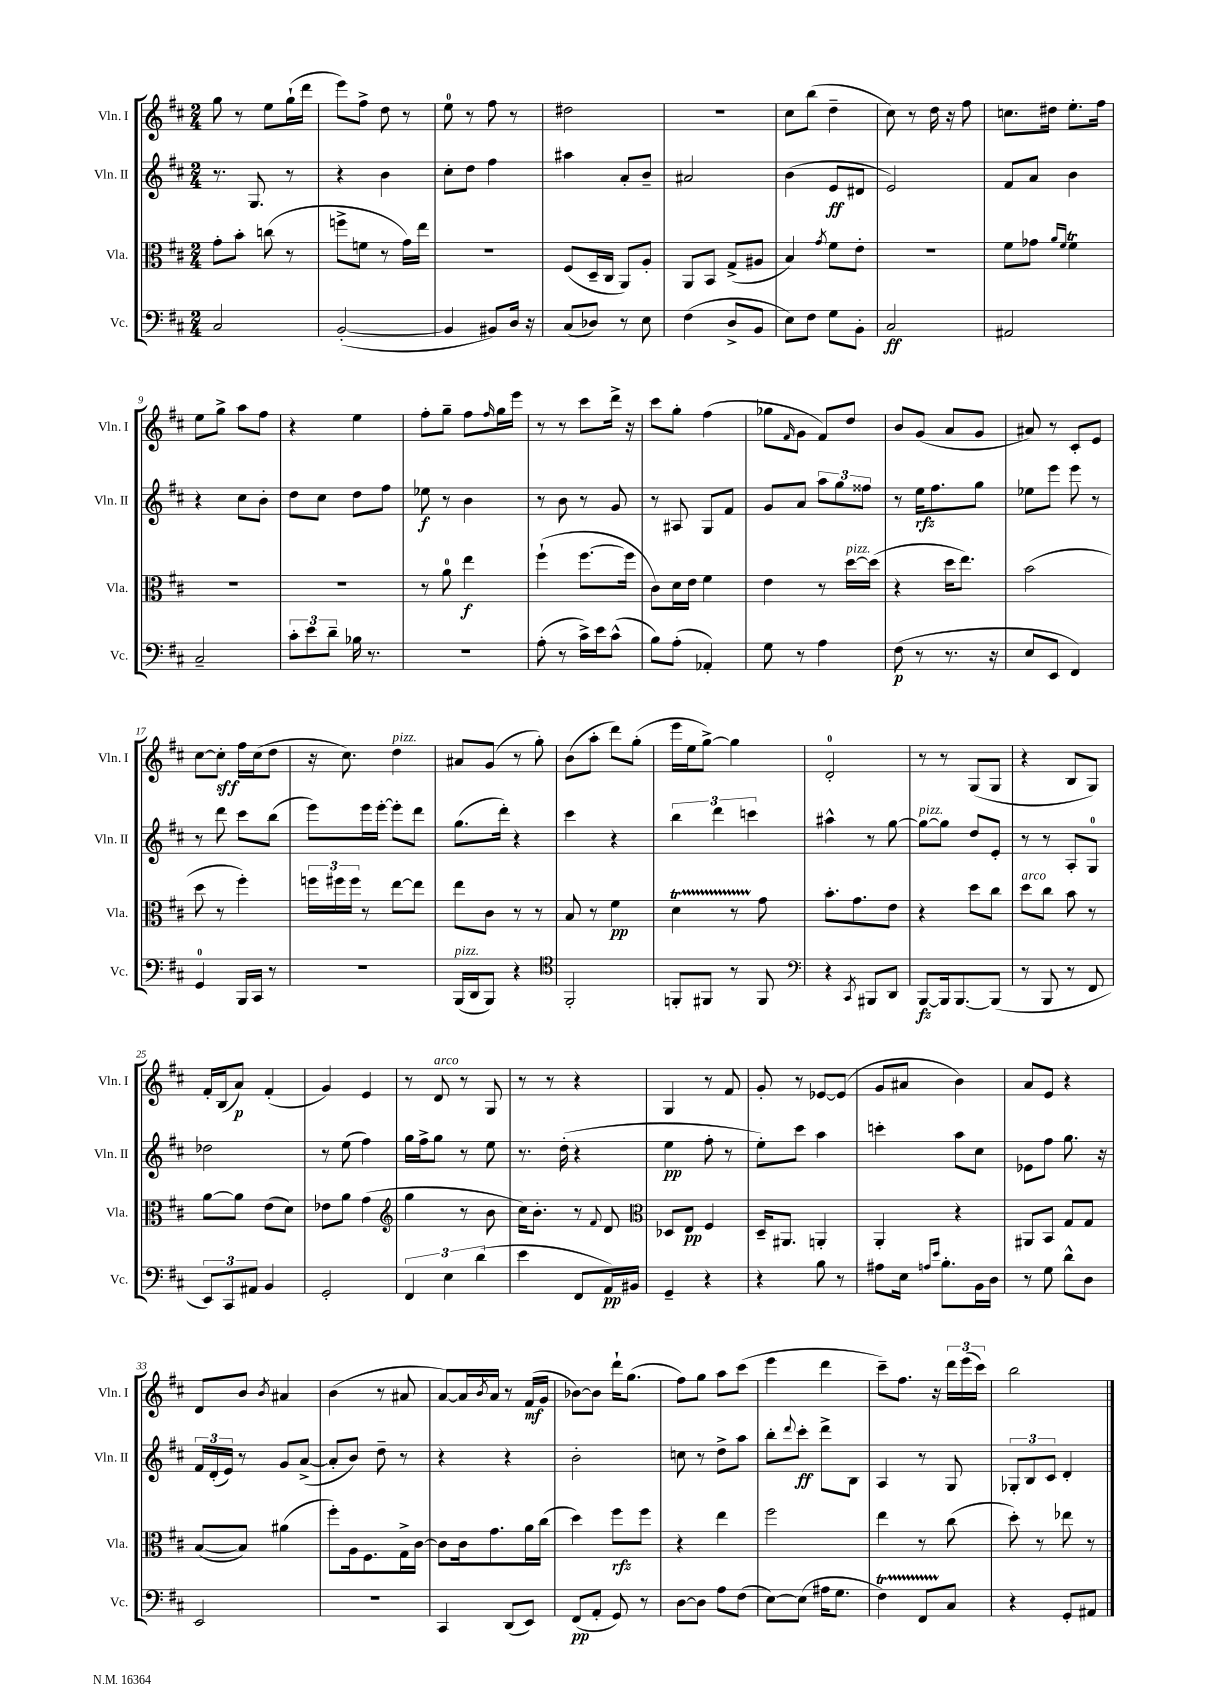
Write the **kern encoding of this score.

**kern	**dynam	**kern	**dynam	**kern	**dynam	**kern	**dynam
*part4	*part4	*part3	*part3	*part2	*part2	*part1	*part1
*staff4	*staff4	*staff3	*staff3	*staff2	*staff2	*staff1	*staff1
*I"Vc.	*	*I"Vla.	*	*I"Vln. II	*	*I"Vln. I	*
*I'Vc.	*	*I'Vla.	*	*I'Vln. II	*	*I'Vln. I	*
*clefF4	*	*clefC3	*	*clefG2	*	*clefG2	*
*k[f#c#]	*	*k[f#c#]	*	*k[f#c#]	*	*k[f#c#]	*
*M2/4	*	*M2/4	*	*M2/4	*	*M2/4	*
=1	=1	=1	=1	=1	=1	=1	=1
2C#/	.	8g'\L	.	8.r	.	8gg\	.
.	.	8b'\J	.	.	.	8r	.
.	.	.	.	8.G/	.	.	.
.	.	(8ccn\	.	.	.	8ee\L	.
.	.	8r	.	8r	.	(16gg`\L	.
.	.	.	.	.	.	16ddd\JJ	.
=2	=2	=2	=2	=2	=2	=2	=2
([2BB'/	.	8ffn^\L	.	4r	.	8eee\L)	.
.	.	8fn\J	.	.	.	8ff#^\J	.
.	.	8r	.	4b\	.	8dd\	.
.	.	16g\LL)	.	.	.	8r	.
.	.	16ee\JJ	.	.	.	.	.
=3	=3	=3	=3	=3	=3	=3	=3
4BB/]	.	2r	.	8cc#'\L	.	8ee\	.
.	.	.	.	8dd\J	.	8r	.
8BB#X/L)	.	.	.	4ff#\	.	8ff#\	.
16D/Jk	.	.	.	.	.	8r	.
16r	.	.	.	.	.	.	.
=4	=4	=4	=4	=4	=4	=4	=4
(8C#/L	.	(8F#/L	.	4aa#X\	.	2dd#X\	.
8D-X/J)	.	16D~/L	.	.	.	.	.
.	.	16C#/JJ	.	.	.	.	.
8r	.	8AA/L)	.	8a'/L	.	.	.
8E\	.	8A'/J	.	8b~/J	.	.	.
=5	=5	=5	=5	=5	=5	=5	=5
(4F#\	.	8AA/L	.	2a#X/	.	2r	.
.	.	8BB/J	.	.	.	.	.
8D^/L	.	(8G^/L	.	.	.	.	.
8BB/J	.	8A#X/J	.	.	.	.	.
=6	=6	=6	=6	=6	=6	=6	=6
8E\L)	.	4B/)	.	(4b\	.	8cc#\L	.
8F#\J	.	.	.	.	.	(8bb\J	.
.	.	8qg/	.	.	.	.	.
8G\L	.	8f#\L	.	8e/L	ff	4dd~\	.
8BB'\J	.	8e'\J	.	8d#X/J	.	.	.
=7	=7	=7	=7	=7	=7	=7	=7
2C#/	ff	2r	.	2e/)	.	8cc#\)	.
.	.	.	.	.	.	8r	.
.	.	.	.	.	.	16dd\	.
.	.	.	.	.	.	16r	.
.	.	.	.	.	.	8ff#\	.
=8	=8	=8	=8	=8	=8	=8	=8
2AA#X/	.	8f#\L	.	8f#/L	.	8.ccn\L	.
.	.	8g-X\J	.	8a/J	.	.	.
.	.	.	.	.	.	16dd#X\Jk	.
.	.	16qqa/LL	.	.	.	.	.
.	.	16qqf#/JJ	.	.	.	.	.
.	.	4f#t\	.	4b\	.	8.ee'\L	.
.	.	.	.	.	.	16ff#\Jk	.
!!LO:LB:g=z
=9	=9	=9	=9	=9	=9	=9	=9
2C#~/	.	2r	.	4r	.	8ee\L	.
.	.	.	.	.	.	8gg^\J	.
.	.	.	.	8cc#\L	.	8aa\L	.
.	.	.	.	8b'\J	.	8ff#\J	.
=10	=10	=10	=10	=10	=10	=10	=10
12c#'\L	.	2r	.	8dd\L	.	4r	.
12e\	.	.	.	.	.	.	.
.	.	.	.	8cc#\J	.	.	.
12d~\J	.	.	.	.	.	.	.
16B-X\	.	.	.	8dd\L	.	4ee\	.
8.r	.	.	.	.	.	.	.
.	.	.	.	8ff#\J	.	.	.
=11	=11	=11	=11	=11	=11	=11	=11
2r	.	8r	.	8ee-X\	f	8ff#'\L	.
.	.	8a\	.	8r	.	8gg~\J	.
.	.	4ee\	f	4b\	.	8ff#\L	.
.	.	.	.	.	.	16qqff#/	.
.	.	.	.	.	.	16gg\L	.
.	.	.	.	.	.	16eee\JJ	.
=12	=12	=12	=12	=12	=12	=12	=12
(8A'\	.	(4ff#`\	.	8r	.	8r	.
8r	.	.	.	8b\	.	8r	.
16c#^\LL)	.	[8.ff#\L	.	8r	.	8ccc#\L	.
16e\J	.	.	.	.	.	.	.
(8c#^^\J	.	.	.	8g/	.	16ddd^\Jk	.
.	.	16ff#\Jk]	.	.	.	16r	.
=13	=13	=13	=13	=13	=13	=13	=13
8B\L)	.	8c#\L)	.	8r	.	8ccc#\L	.
(8A'\J	.	16d\L	.	8A#X/	.	8gg'\J	.
.	.	16e\JJ	.	.	.	.	.
4AA-X'/)	.	4f#\	.	8G/L	.	(4ff#\	.
.	.	.	.	8f#/J	.	.	.
=14	=14	=14	=14	=14	=14	=14	=14
8G\	.	4e\	.	8g/L	.	8gg-X\L	.
.	.	.	.	.	.	16qqf#/	.
8r	.	.	.	8a/J	.	8g\J	.
4A\	.	8r	.	12aa\L	.	8f#/L)	.
.	.	.	.	12gg\	.	.	.
!	!	!LO:TX:a:i:t=pizz.	!	!	!	!	!
.	.	[16dd\LL	.	.	.	8dd/J	.
.	.	.	.	12ff##X\J	.	.	.
.	.	(16dd\JJ]	.	.	.	.	.
=15	=15	=15	=15	=15	=15	=15	=15
(8F#\	p	4r	.	8r	.	8b/L	.
8r	.	.	.	16ee\KL	rfz	(8g/J	.
.	.	.	.	8.ff#\	.	.	.
8.r	.	16dd\KL	.	.	.	8a/L	.
.	.	8.ee\J)	.	.	.	.	.
.	.	.	.	8gg\J	.	8g/J	.
16r	.	.	.	.	.	.	.
=16	=16	=16	=16	=16	=16	=16	=16
8E/L	.	(2b\	.	8ee-X\L	.	8a#X/)	.
8EE/J	.	.	.	8eee\J	.	8r	.
4FF#/)	.	.	.	8eee\	.	8c#'/L	.
.	.	.	.	8r	.	8e/J	.
!!LO:LB:g=z
=17	=17	=17	=17	=17	=17	=17	=17
4GG/	.	8dd\	.	8r	.	[8cc#\L	.
.	.	8r	.	8ddd\	.	8cc#'\J]	sff
16BBB/LL	.	4ff#'\)	.	8ccc#\L	.	16ff#\LL	.
16CC#/JJ	.	.	.	.	.	(16cc#\J	.
8r	.	.	.	(8bb\J	.	8dd\J	.
=18	=18	=18	=18	=18	=18	=18	=18
2r	.	24ffn\LL	.	8eee\L)	.	16r	.
.	.	24ff#X\	.	.	.	.	.
.	.	.	.	.	.	8.cc#\)	.
.	.	24ff#\JJ	.	.	.	.	.
.	.	8r	.	16eee\L	.	.	.
.	.	.	.	[16eee'\JJ	.	.	.
!	!	!	!	!	!	!LO:TX:a:i:t=pizz.	!
.	.	[8ee\L	.	8eee'\L]	.	4dd\	.
.	.	8ee\J]	.	8ddd\J	.	.	.
=19	=19	=19	=19	=19	=19	=19	=19
!LO:TX:a:i:t=pizz.	!	!	!	!	!	!	!
(16BBB/LL	.	8ee\L	.	(8.gg\L	.	8a#X/L	.
16DD/J	.	.	.	.	.	.	.
8BBB/J)	.	8c#\J	.	.	.	(8g/J	.
.	.	.	.	16ddd'\Jk)	.	.	.
4r	.	8r	.	4r	.	8r	.
.	.	8r	.	.	.	8gg'\)	.
=20	=20	=20	=20	=20	=20	=20	=20
*clefC4	*	*	*	*	*	*	*
2FF#'/	.	8B/	.	4ccc#\	.	(8b\L	.
.	.	8r	.	.	.	8aa'\J	.
.	.	4f#\	pp	4r	.	8ddd\L)	.
.	.	.	.	.	.	(8gg'\J	.
=21	=21	=21	=21	=21	=21	=21	=21
8FFn'/L	.	4dT\	.	6bb\	.	16eee\LL	.
.	.	.	.	.	.	16ee\J	.
8FF#X/J	.	.	.	.	.	[8gg^\J)	.
.	.	.	.	6ddd\	.	.	.
8r	.	8r	.	.	.	4gg\]	.
.	.	.	.	6cccn\	.	.	.
8FF#/	.	8g\	.	.	.	.	.
=22	=22	=22	=22	=22	=22	=22	=22
*clefF4	*	*	*	*	*	*	*
4r	.	8.b'\L	.	4aa#X^^\	.	2d'/	.
.	.	8.g\	.	.	.	.	.
8qCC#/	.	.	.	.	.	.	.
8BBB#X/L	.	.	.	8r	.	.	.
8DD/J	.	8e\J	.	[8gg\	.	.	.
=23	=23	=23	=23	=23	=23	=23	=23
!	!	!	!	!LO:TX:a:i:t=pizz.	!	!	!
[8BBB/L	fz	4r	.	8gg\L_	.	8r	.
16BBB/k]	.	.	.	8gg\J]	.	8r	.
[8.BBB/	.	.	.	.	.	.	.
.	.	8dd\L	.	8dd/L	.	(8G/L	.
(8BBB/J]	.	8cc#\J	.	8e'/J	.	8G/J	.
=24	=24	=24	=24	=24	=24	=24	=24
!	!	!LO:TX:a:i:t=arco	!	!	!	!	!
8r	.	8dd\L	.	8r	.	4r	.
8BBB/	.	8cc#\J	.	8r	.	.	.
8r	.	8b\	.	8A'/L	.	8B/L	.
8FF#/	.	8r	.	8G/J	.	8G/J)	.
!!LO:LB:g=z
=25	=25	=25	=25	=25	=25	=25	=25
12EE/L)	.	[8a\L	.	2dd-X\	.	16f#'/LL	.
.	.	.	.	.	.	(16B/J	.
12CC#/	.	.	.	.	.	.	.
.	.	8a\J]	.	.	.	8a/J)	p
12AA#X/J	.	.	.	.	.	.	.
4BB/	.	(8e\L	.	.	.	(4f#'/	.
.	.	8d\J)	.	.	.	.	.
=26	=26	=26	=26	=26	=26	=26	=26
2GG'/	.	8e-X\L	.	8r	.	4g/)	.
.	.	8a\J	.	(8ee\	.	.	.
.	.	(4g\	.	4ff#\)	.	4e/	.
=27	=27	=27	=27	=27	=27	=27	=27
*	*	*clefG2	*	*	*	*	*
6FF#/	.	4gg\	.	16gg\LL	.	8r	.
.	.	.	.	16ff#^\J	.	.	.
!	!	!	!	!	!	!LO:TX:a:i:t=arco	!
.	.	.	.	8gg\J	.	8d/	.
6E\	.	.	.	.	.	.	.
.	.	8r	.	8r	.	8r	.
(6d\	.	.	.	.	.	.	.
.	.	8b\	.	8ee\	.	8G/	.
=28	=28	=28	=28	=28	=28	=28	=28
4e\	.	16cc#\KL)	.	8.r	.	8r	.
.	.	8.b'\J	.	.	.	.	.
.	.	.	.	.	.	8r	.
.	.	.	.	(16dd'\	.	.	.
8FF#/L	.	8r	.	4r	.	4r	.
.	.	8qqf#/	.	.	.	.	.
16AA/L)	pp	8d/	.	.	.	.	.
16BB#X/JJ	.	.	.	.	.	.	.
=29	=29	=29	=29	=29	=29	=29	=29
*	*	*clefC3	*	*	*	*	*
4GG~/	.	8D-X/L	.	4ee\	pp	4G/	.
.	.	8E/J	pp	.	.	.	.
4r	.	4F#/	.	8ff#'\	.	8r	.
.	.	.	.	8r	.	8f#/	.
=30	=30	=30	=30	=30	=30	=30	=30
4r	.	16D~/KL	.	8ee'\L)	.	8g'/	.
.	.	8.AA#X/J	.	.	.	.	.
.	.	.	.	8ccc#\J	.	8r	.
8B\	.	4AAn'/	.	4aa\	.	[8e-X/L	.
8r	.	.	.	.	.	(8e-/J]	.
=31	=31	=31	=31	=31	=31	=31	=31
8A#X\L	.	4AA'/	.	4cccn'\	.	8g/L	.
16E\Jk	.	.	.	.	.	8a#X/J	.
16qqAn/LL	.	.	.	.	.	.	.
16qqe/JJ	.	.	.	.	.	.	.
8.B'\L	.	.	.	.	.	.	.
.	.	4r	.	8aa\L	.	4b\)	.
16BB\L	.	.	.	8cc#\J	.	.	.
16D\JJ	.	.	.	.	.	.	.
=32	=32	=32	=32	=32	=32	=32	=32
8r	.	8AA#X/L	.	8e-X\L	.	8a/L	.
8G\	.	8BB/J	.	8ff#\J	.	8e/J	.
8d^^\L	.	8G/L	.	8.gg\	.	4r	.
8D\J	.	8G/J	.	.	.	.	.
.	.	.	.	16r	.	.	.
!!LO:LB:g=z
=33	=33	=33	=33	=33	=33	=33	=33
2EE/	.	([8B/L	.	24f#/LL	.	8d/L	.
.	.	.	.	(24d'/	.	.	.
.	.	.	.	24e/JJ)	.	.	.
.	.	8B/J])	.	8r	.	8b/J	.
.	.	.	.	.	.	8qb/	.
.	.	(4a#X\	.	8g/L	.	4a#X/	.
.	.	.	.	([8a^/J	.	.	.
=34	=34	=34	=34	=34	=34	=34	=34
2r	.	8ff#'\L)	.	8a'/L]	.	(4b\	.
.	.	16A\k	.	8b/J)	.	.	.
.	.	8.F#\	.	.	.	.	.
.	.	.	.	8dd~\	.	8r	.
.	.	16G^\L	.	8r	.	8a#X/	.
.	.	[16c#\JJ	.	.	.	.	.
=35	=35	=35	=35	=35	=35	=35	=35
4CC#/	.	8c#\L]	.	4r	.	[8a/L)	.
.	.	16c#\k	.	.	.	16a/L]	.
.	.	.	.	.	.	8qb/	.
.	.	8.g\	.	.	.	16a/JJ	.
(8DD/L	.	.	.	4r	.	8r	.
8EE/J)	.	16a\L	.	.	.	(16f#/LL	mf
.	.	(16cc#\JJ	.	.	.	16g/JJ	.
=36	=36	=36	=36	=36	=36	=36	=36
(8FF#/L	pp	4dd\)	.	2b'\	.	[8b-X\L)	.
8AA'/J	.	.	.	.	.	8b-\J]	.
8GG/)	.	8ff#\L	rfz	.	.	16ddd`\KL	.
.	.	.	.	.	.	(8.gg\J	.
8r	.	8ff#\J	.	.	.	.	.
=37	=37	=37	=37	=37	=37	=37	=37
[8D\L	.	4r	.	8ccn\	.	8ff#\L)	.
8D\J]	.	.	.	8r	.	8gg\J	.
8A\L	.	4ee\	.	8dd^\L	.	8aa\L	.
(8F#\J	.	.	.	8aa\J	.	(8ccc#\J	.
=38	=38	=38	=38	=38	=38	=38	=38
[8E\L)	.	2ff#\	.	8bb'\L	.	4eee\	.
.	.	.	.	8qqddd/	.	.	.
(8E\J]	.	.	.	8ccc#'\J	ff	.	.
16A#X\KL	.	.	.	8ddd^\L	.	4ddd\	.
8.G\J	.	.	.	.	.	.	.
.	.	.	.	8B\J	.	.	.
=39	=39	=39	=39	=39	=39	=39	=39
4F#t\)	.	4ee\	.	4A/	.	8ccc#~\L)	.
.	.	.	.	.	.	8.ff#\J	.
8FF#TTT/L	.	8r	.	8r	.	.	.
.	.	.	.	.	.	16r	.
8C#/J	.	(8cc#\	.	8G/	.	24ddd\LL	.
.	.	.	.	.	.	(24eee\	.
.	.	.	.	.	.	24ccc#\JJ)	.
=40	=40	=40	=40	=40	=40	=40	=40
4r	.	8dd'\)	.	12G-X'/L	.	2bb\	.
.	.	.	.	12B/	.	.	.
.	.	8r	.	.	.	.	.
.	.	.	.	12c#/J	.	.	.
8GG'/L	.	8ee-X\	.	4d'/	.	.	.
8AA#X/J	.	8r	.	.	.	.	.
==	==	==	==	==	==	==	==
*-	*-	*-	*-	*-	*-	*-	*-
